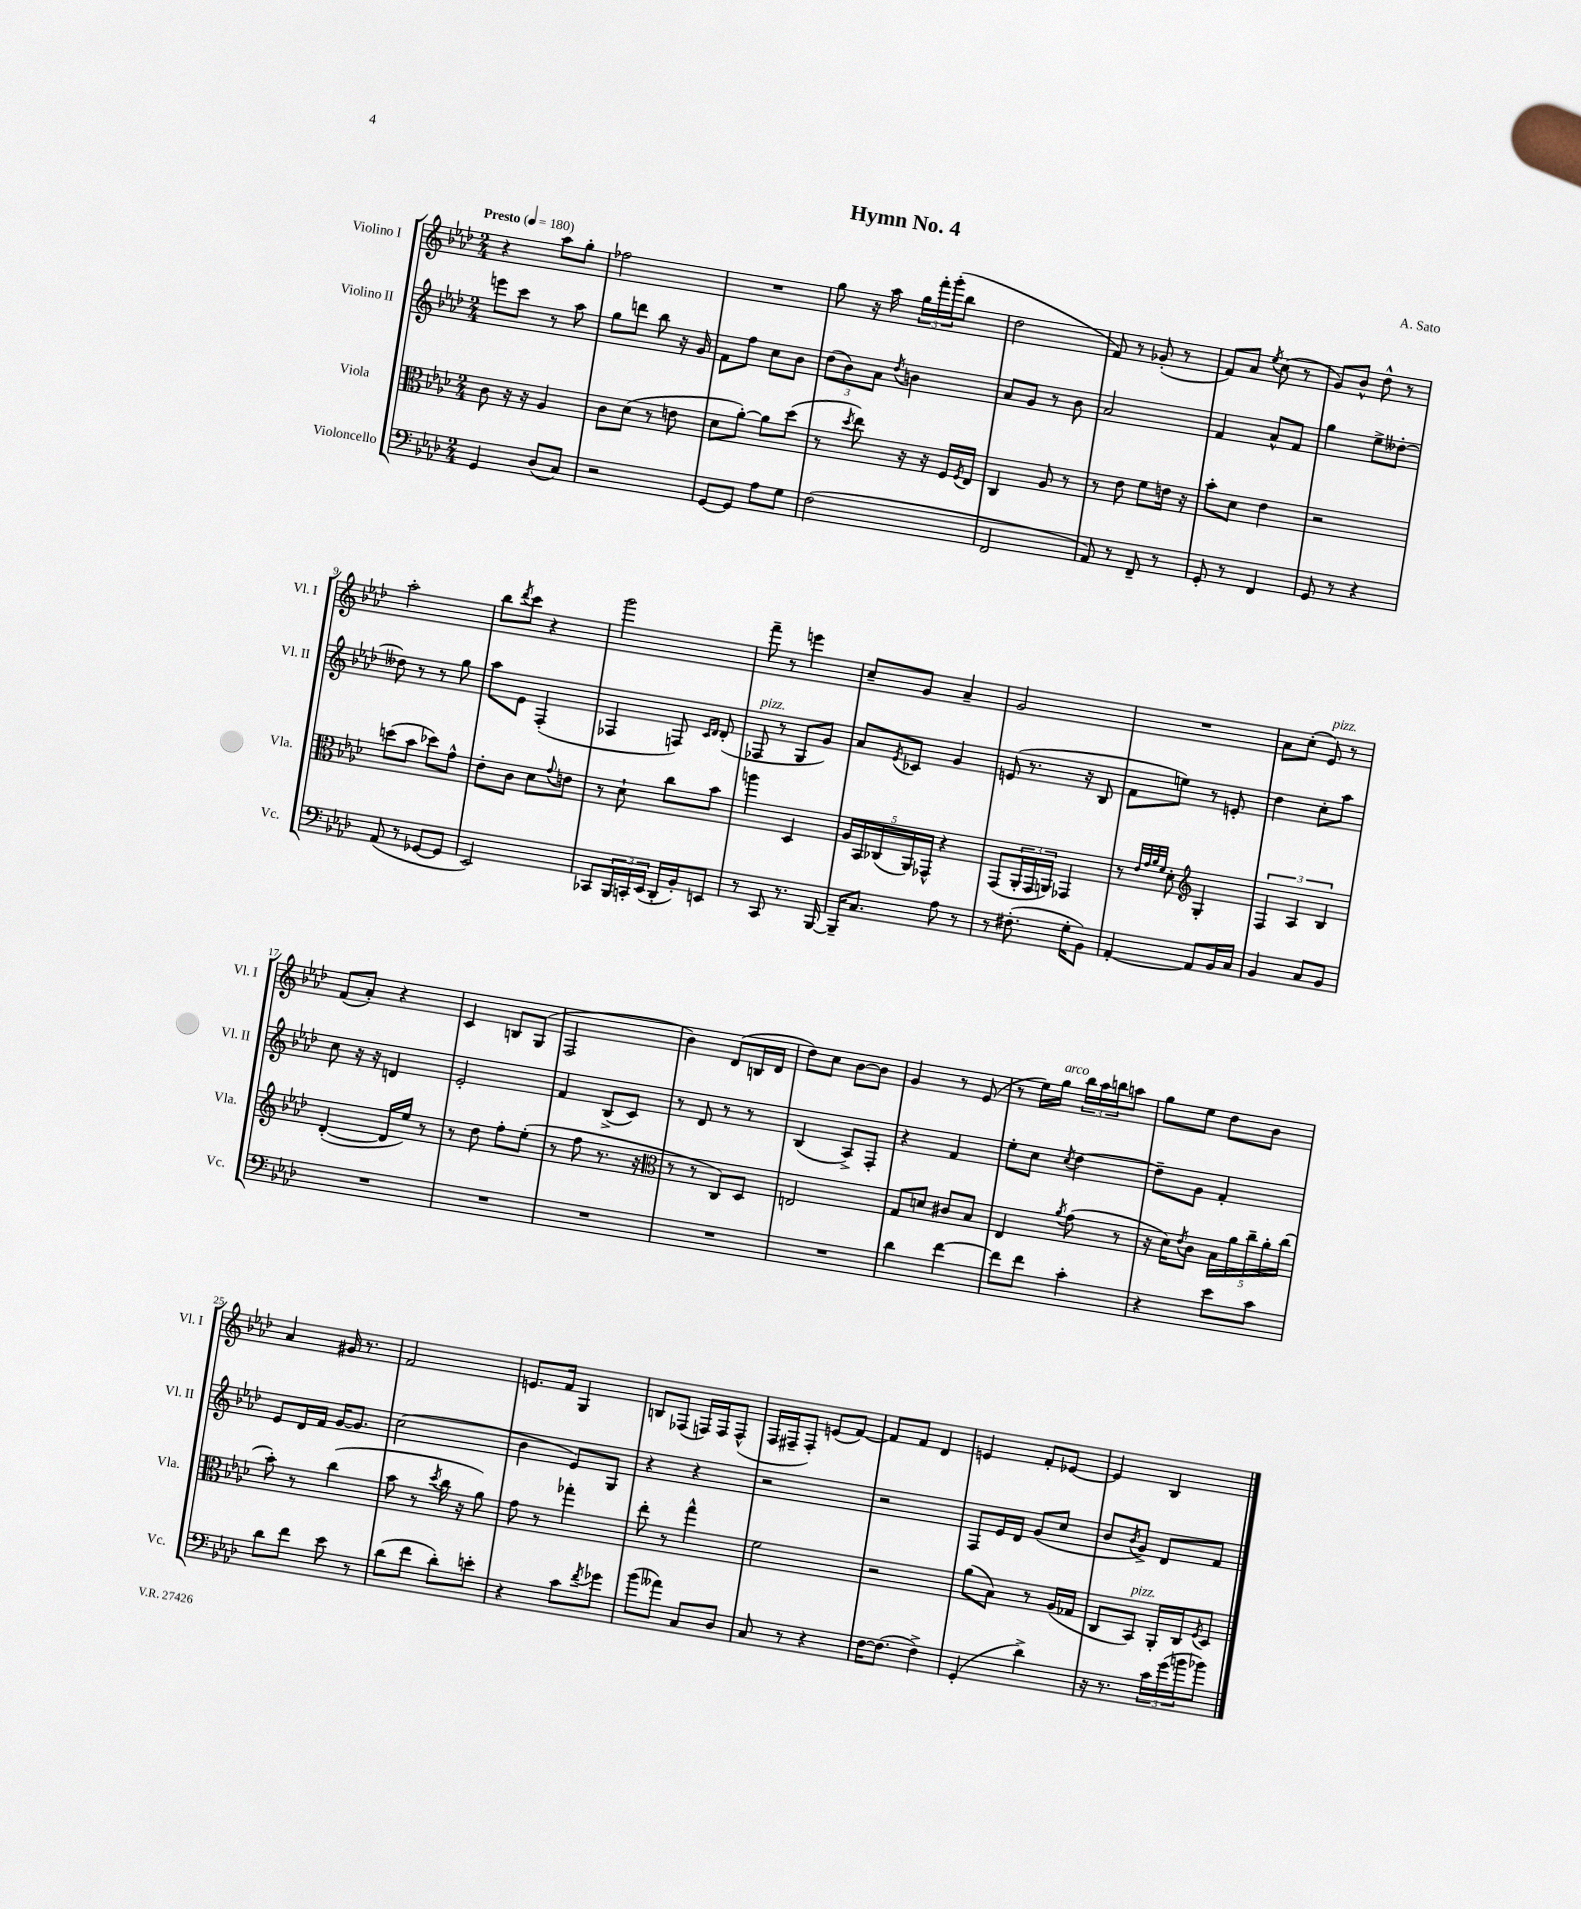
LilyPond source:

\header { title = "Hymn No. 4" composer = "A. Sato" }
<<
\new StaffGroup <<
\new Staff = "s0" \with { instrumentName = "Violino I" shortInstrumentName = "Vl. I" } {
    \clef treble \key aes \major \numericTimeSignature \time 2/4 \tempo "Presto" 4 = 180
    r4 aes''8 g''8-. |
    fes''2 |
    R2 |
    g''8 r16 aes''16 \tuplet 3/2 { g''16 f'''16-. g'''16-.( } bes''8 |
    des''2 |
    f'8) r8 ges'8-.( r8 |
    f'8) aes'8 \acciaccatura { ees''8 } c''8( r8 |
    g'8) bes'8-^ des''8-^ r8 |
    aes''2-. |
    bes''8 \acciaccatura { des'''8 } c'''8 r4 |
    g'''2 |
    f'''8-- r8 e'''4 |
    c''8-- g'8 aes'4-- |
    g'2 |
    R2 |
    aes'8 c''8-.( ees'8^\markup { \italic "pizz." }) r8 |
    f'8( aes'8-.) r4 |
    c'4 b8 g8( |
    f2 |
    bes'4) des'8( b16 des'16 |
    des''8) c''8 bes'8~ bes'8 |
    g'4 r8 ees'8( |
    r8 ees''16) g''16^\markup { \italic "arco" } \tuplet 3/2 { bes''16 aes''16 b''16 } a''8 |
    g''8 ees''8 des''8 bes'8 |
    aes'4 gis'16 r8. |
    f'2 |
    e'8. f'16 g4 |
    b8 fes8( f16) f16 f8-^( |
    f16 fis16-- fis8-.) e'8( f'8~) |
    f'8 f'8 des'4 |
    e'4 f'8-. ees'8~ |
    ees'4 bes4 \bar "|." |
}
\new Staff = "s1" \with { instrumentName = "Violino II" shortInstrumentName = "Vl. II" } {
    \clef treble \key aes \major \numericTimeSignature \time 2/4
    e'''8 c'''8 r8 aes''8 |
    g''8 d'''8 bes''8 r16 g'16 |
    f'8 f''8 c''8 bes'8 |
    \tuplet 3/2 { des''8( bes'8) aes'8 } \acciaccatura { des''8 } b'4 |
    aes'8 g'8 r8 bes'8 |
    aes'2 |
    f'4 aes'8-^ f'8 |
    g''4 ees''8-> deses''8~-. |
    deses''8 r8 r8 g''8 |
    aes''8 ees'8 f4-.( |
    fes4 f8) \grace { c'16 des'16 } des'8-.( |
    fes8^\markup { \italic "pizz." } r8 g8 g'8) |
    aes'8 \acciaccatura { ees'8 } ces'8 g'4 |
    e'8( r8. r16 bes8 |
    f'8 e''8) r8 e'8-. |
    des''4 c''8-. aes''8 |
    c''8 r16 r16 d'4 |
    ees'2-. |
    f'4 bes8->( c'8) |
    r8 des'8 r8 r8 |
    bes4( aes8->) f8-. |
    r4 f'4 |
    ees''8-. c''8 \acciaccatura { c''8 } des''4~ |
    des''8-- g'8 f'4-. |
    ees'8 des'16 f'16 g'16~ g'8. |
    c''2( |
    bes'4 ees'8) g8 |
    r4 r4 |
    r2 |
    r2 |
    f8 ees'16 des'16 g'8( c''8 |
    bes'8 \acciaccatura { bes'8 } g'8->) des'8 f'8 \bar "|." |
}
\new Staff = "s2" \with { instrumentName = "Viola" shortInstrumentName = "Vla." } {
    \clef alto \key aes \major \numericTimeSignature \time 2/4
    c'8 r16 r16 aes4 |
    c'8 des'8( r8 e'8 |
    des'8 aes'8~-.) aes'8 des''8( |
    r8 \acciaccatura { des''8 } ees''8) r16 r16 f16 \acciaccatura { f8 } ees16 |
    c4 aes8 r8 |
    r8 ees'8 f'8 e'16 r16 |
    bes'8-. des'8 ees'4 |
    r2 |
    d''8( bes'8 des''8) g'8-^ |
    ees'8-. c'8 des'8 \appoggiatura { g'8 } e'8 |
    r8 des'8-! c''8 bes'8 |
    a''4 des4 |
    \tuplet 5/4 { aes16 bes,16 ces16( aes,16) ges,16-^ } r4 |
    g,8( \tuplet 3/2 { aes,16-. g,16 a,16) } ges,4 |
    r8 \grace { ees'32 g'32 aes'32 f'32 } des'8-. \clef treble g4-. |
    \tuplet 3/2 { f4 aes4 bes4 } |
    des'4~-.( des'16 ees''16) r8 |
    r8 des''8 f''8-. ees''8-.( |
    r8 f''8 r8. r16 |
    \clef alto r8 r8 c8) des8 |
    e2 |
    g8 d'8 cis'8 bes8 |
    ees4 \acciaccatura { aes'8 } g'8( r8 |
    r16 des'16) \acciaccatura { ees'8 } c'8 \tuplet 5/4 { bes16 aes'16 c''16-- aes'16-. c''16( } |
    bes'8-.) r8 c''4( |
    bes'8 r8 \acciaccatura { des''8 } c''16 r16 aes'8) |
    g'8 r8 ges''4-. |
    ees''8-. r8 g''4-^ |
    f'2 |
    r2 |
    aes'8( bes8) r8 aes16( ges16 |
    c8 bes,8^\markup { \italic "pizz." }) aes,16-. c16 \acciaccatura { f8 } des8 \bar "|." |
}
\new Staff = "s3" \with { instrumentName = "Violoncello" shortInstrumentName = "Vc." } {
    \clef bass \key aes \major \numericTimeSignature \time 2/4
    g,4 des8( c8) |
    r2 |
    g,8~ g,8 aes8 g8 |
    f2( |
    f,2 |
    aes,8) r8 f,8-- r8 |
    g,8-. r8 f,4 |
    g,8 r8 r4 |
    aes,8( r8 ges,8~ ges,8 |
    ees,2) |
    ces,8 \tuplet 3/2 { bes,,16 c,16-. ees,16( } des,16-. bes,16-.) e,8 |
    r8 c,8 r8. bes,,16~ |
    bes,,16-- c8. aes8 r8 |
    r8 fis8.-.( g16-. bes,8) |
    aes,4~-. aes,8 bes,16 c16 |
    bes,4 c8 bes,8 |
    R2 |
    R2 |
    R2 |
    R2 |
    R2 |
    des'4 f'4~ |
    f'8 f'8 c'4-. |
    r4 ees'8 c'8 |
    des'8 f'8 ees'8 r8 |
    des'8( f'8 des'8-.) e'8-. |
    r4 c'8 \acciaccatura { f'8 } ges'8 |
    bes'8( aeses'8) c8 des8 |
    c8 r8 r4 |
    f16~ f8.( f4->) |
    g,4-.( des'4->) |
    r16 r8. \tuplet 3/2 { c'16 g'16( b'16 } bes'8) \bar "|." |
}
>>
>>
